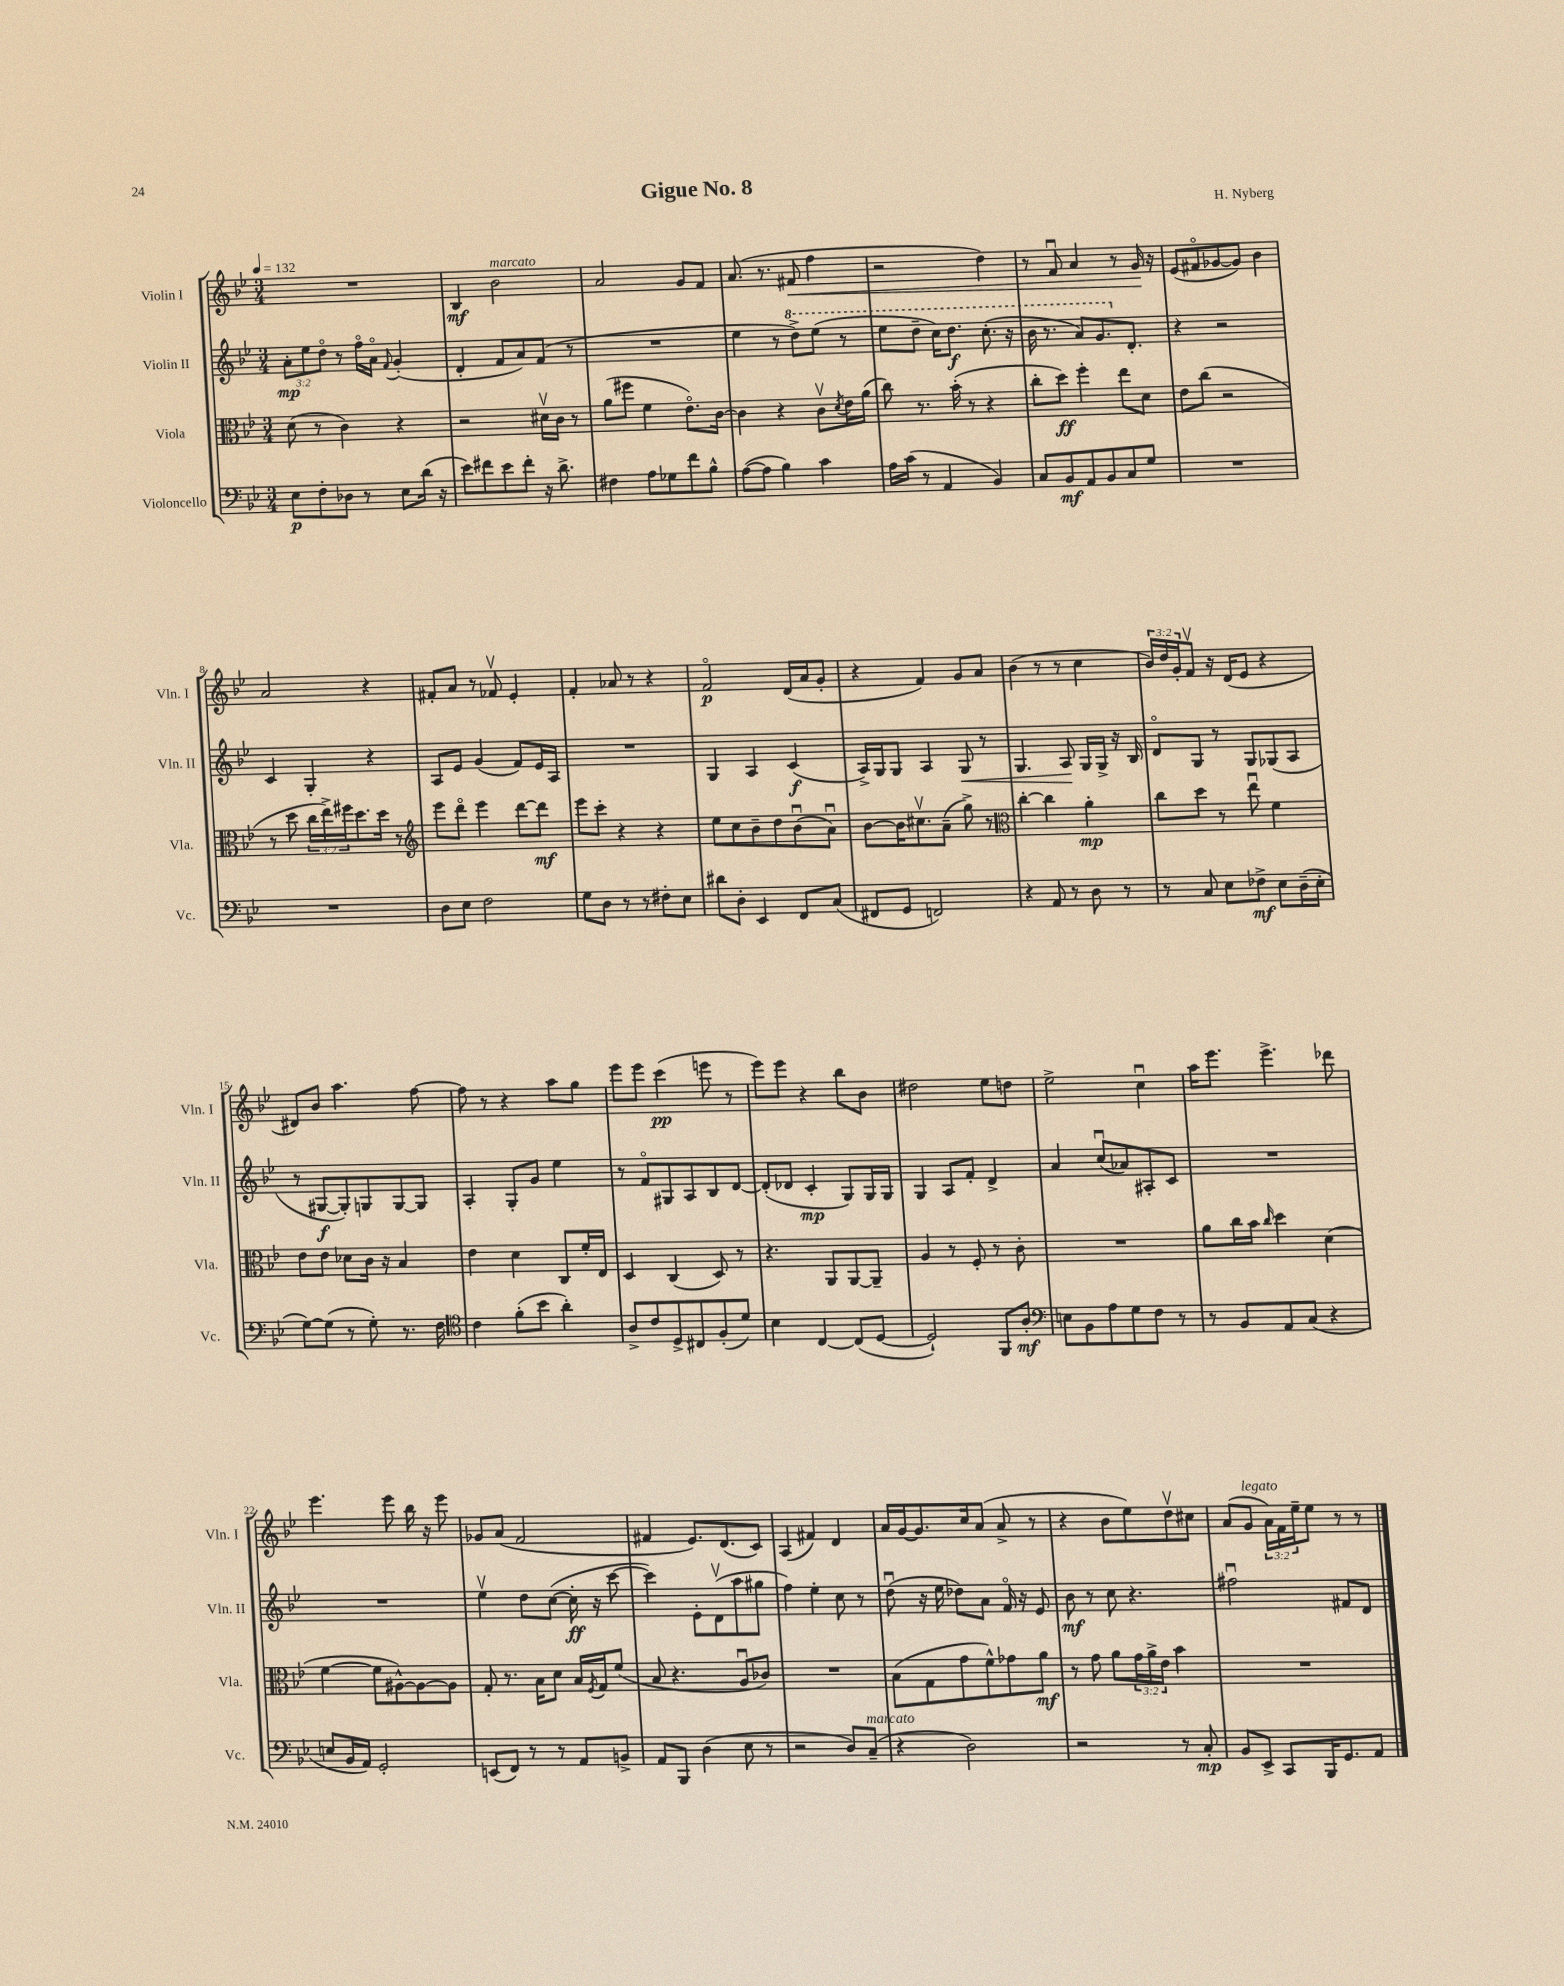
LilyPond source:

\header { title = "Gigue No. 8" composer = "H. Nyberg" }
<<
\new StaffGroup <<
\new Staff = "s0" \with { instrumentName = "Violin I" shortInstrumentName = "Vln. I" } {
    \clef treble \key bes \major \numericTimeSignature \time 3/4 \override Staff.TupletNumber.text = #tuplet-number::calc-fraction-text \tempo 4 = 132
    R2. |
    bes4\mf bes'2^\markup { \italic "marcato" } |
    a'2 g'8 f'8 |
    a'8.( r8. fis'8\< f''4 |
    r2 d''4) |
    r8 f'8\downbow a'4 r8 g'16\! r16 |
    ees'8( fis'8\flageolet ges'8~ ges'8) bes'4 |
    a'2 r4 |
    fis'8-. a'8 r8 fes'8\upbow ees'4-. |
    f'4-. aes'8 r8 r4 |
    f'2\flageolet\p d'16( a'16 g'8-. |
    r4 f'4) g'8 a'8 |
    bes'4( r8 r8 c''4 |
    \tuplet 3/2 { bes'16) d''16 g'16-. } f'8\upbow r16 d'16( ees'8 r4 |
    dis'8) bes'8 a''4. f''8~ |
    f''8 r8 r4 a''8 g''8 |
    ees'''8 ees'''8 c'''4\pp( e'''8 r8 |
    ees'''8) ees'''8 r4 bes''8 bes'8 |
    dis''2 ees''8 d''8 |
    ees''2-> c''4\downbow |
    a''16 ees'''8. ees'''4.-> des'''8 |
    ees'''4. ees'''8 bes''16 r16 ees'''8 |
    ges'8 a'8( f'2 |
    fis'4 ees'8.) d'8.( c'8) |
    a4( fis'4) d'4 |
    a'16 g'16~ g'8. c''16 a'8( a'8-> r8 |
    r4 bes'8 ees''8) d''8\upbow cis''8 |
    a'8( g'8^\markup { \italic "legato" } \tuplet 3/2 { a'16) f'16 ees''16-- } ees''8 r8 r8 \bar "|." |
}
\new Staff = "s1" \with { instrumentName = "Violin II" shortInstrumentName = "Vln. II" } {
    \clef treble \key bes \major \numericTimeSignature \time 3/4 \override Staff.TupletNumber.text = #tuplet-number::calc-fraction-text
    \tuplet 3/2 { a'8-.\mp ees''8 d''8\flageolet } r8 f''16\flageolet a'16\flageolet \appoggiatura { f'8 } g'4-.( |
    d'4-. f'8 a'8) f'8( r8 |
    R2. |
    ees''4 r8 \ottava #1 d'''8->) ees'''8( r8 |
    ees'''8 d'''8-- c'''16) d'''8.\f c'''8.-.( r16 |
    bes''16 r8. a''8) g''8. \ottava #0 d'8.-. |
    r4 r2 |
    c'4 g4-. r4 |
    a8 ees'8 g'4( f'8) ees'16 a16 |
    R2. |
    g4 a4 c'4\f( |
    a16->) g16 g8 a4 g8\< r8 |
    g4. a8\! g16 g16-> r16 bes16 |
    d'8\flageolet g8 r8 g8 ges8( a8 |
    r8 gis8~\f gis8-.) g8 g8~ g8 |
    a4-. g8-. g'8 ees''4 |
    r8 f'8\flageolet gis8 a8 bes8 d'8~ |
    d'8-.( des'8 c'4-.\mp g8) g16 g16 |
    g4 a8 f'8-. d'4-> |
    a'4 c''8\downbow( aes'8) ais8-. c'8 |
    R2. |
    R2. |
    ees''4\upbow d''8 c''8~( c''16-.\ff r16 c'''8~ |
    c'''4) ees'8-. d'8\upbow( a''8 gis''8 |
    f''4) ees''4-. c''8 r8 |
    d''8\downbow( r16 ees''16 des''8) a'8 f'16\flageolet r16 ees'8 |
    bes'8\mf r8 c''8 r4. |
    fis''2\downbow fis'8 d'8 \bar "|." |
}
\new Staff = "s2" \with { instrumentName = "Viola" shortInstrumentName = "Vla." } {
    \clef alto \key bes \major \numericTimeSignature \time 3/4 \override Staff.TupletNumber.text = #tuplet-number::calc-fraction-text
    d'8( r8 c'4) r4 |
    r2 dis'16\upbow c'16 r8 |
    a'8( fis''8 f'4 ees'8.\flageolet) c'16~ |
    c'4 r4 c'8\upbow \acciaccatura { d'8 } ees'16 a'16( |
    c''8) r8. bes'16-.( r8 r4 |
    c''8-. d''8\ff) f''4-. ees''8 d'8 |
    ees'8 c''8( r2 |
    r8 d''8 \tuplet 3/2 { c''16 ees''16->) fis''16 } d''8. d''16 r8 |
    \clef treble ees'''8 d'''8\flageolet ees'''4 d'''8~ d'''8\mf |
    ees'''8 c'''8-. r4 r4 |
    ees''8 c''8 bes'8-- d''8 bes'8\downbow( a'8\downbow) |
    bes'8~ bes'16 cis''8.\upbow a'8--( g''8->) r8 |
    \clef alto c''4~-. c''4 a'4-.\mp |
    c''8 d''8 r8 ees''8\downbow f'4 |
    ees'8 ees'8 des'8 c'16 r16 bes4 |
    ees'4 d'4 c8 f'16-. ees16 |
    d4 c4( d8) r8 |
    r4. a,8 a,8~ a,8-- |
    a4 r8 f8-. r8 c'8-. |
    R2. |
    a'8 c''16 bes'16 \grace { c''16 } d''4 d'4( |
    f'4~ f'8 ais8~-^) ais8~ ais8 |
    g8-. r8. bes16 d'8 bes16 \acciaccatura { f8 } g16 f'8( |
    bes8 r4. a8\downbow ces'8) |
    R2. |
    bes8( g8 g'8 f'8-^) ges'8 a'8\mf |
    r8 g'8 a'8 \tuplet 3/2 { g'16 a'16-> ees'16 } bes'4 |
    R2. \bar "|." |
}
\new Staff = "s3" \with { instrumentName = "Violoncello" shortInstrumentName = "Vc." } {
    \clef bass \key bes \major \numericTimeSignature \time 3/4
    ees8\p f8-. des8 r8 ees8 d'16( r16 |
    ees'8) fis'8 ees'8 fis'8-. r16 d'8.-> |
    fis4 a8 ges8 f'8 bes8-^ |
    a8~( a8 bes4) c'4 |
    a16 c'16( r8 a,4 bes,4) |
    c8 bes,8\mf a,8 bes,8 c8 g8 |
    R2. |
    R2. |
    d8 ees8 f2 |
    g8 d8 r8 r8 fis8-. ees8 |
    dis'8 d8-. ees,4 f,8 c8( |
    fis,8 g,8 f,2) |
    r4 a,8 r8 d8 r8 |
    r8 c8 ees8 fes8->\mf ees8 d16--( ees16-. |
    g8~) g8( r8 g8-.) r8. f16 |
    \clef tenor c'4 f'8-.( bes'8 a'4-.) |
    a8-> c'8 d8-> cis8 f8-.( d'8) |
    bes4 c4~ c8( d8~ |
    d2-!) f,8 a8-.\mf |
    \clef bass e8 bes,8 a8 g8 f8 r8 |
    r8 bes,8 a,8 c8( r4 |
    e8 bes,16 a,16) g,2-. |
    e,8( f,8) r8 r8 a,8 b,8-> |
    a,8 bes,,8 d4( ees8 r8 |
    r2 d8) c8--^\markup { \italic "marcato" }( |
    r4 d2) |
    r2 r8 c8-.\mp |
    bes,8 ees,8-> c,8 bes,,16 g,8. a,8 \bar "|." |
}
>>
>>
